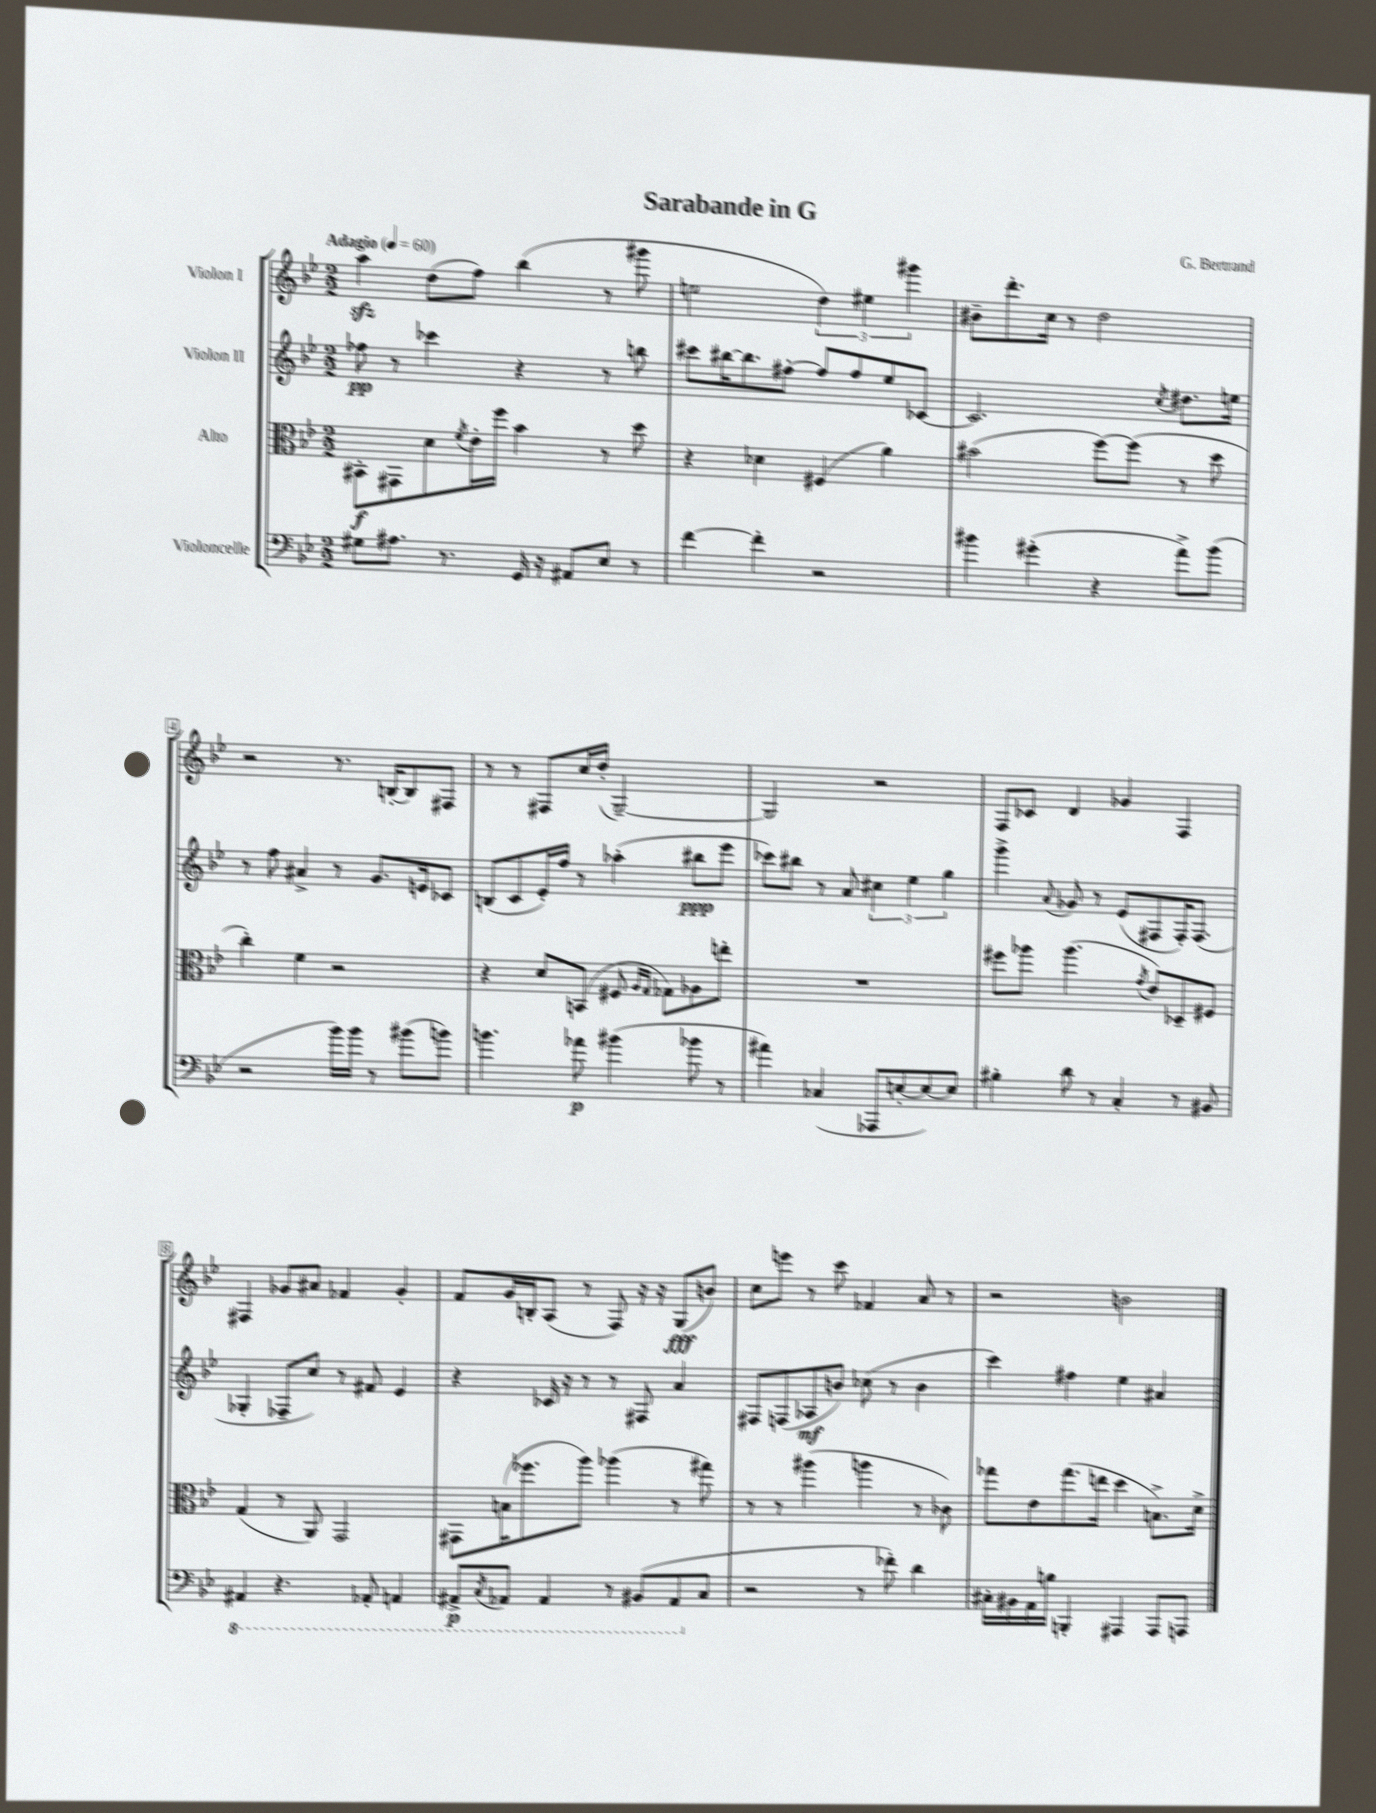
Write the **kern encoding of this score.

**kern	**kern	**kern	**kern
*staff4	*staff3	*staff2	*staff1
*clefF4	*clefC3	*clefG2	*clefG2
*k[b-e-]	*k[b-e-]	*k[b-e-]	*k[b-e-]
*M2/2	*M2/2	*M2/2	*M2/2
*MM60	*MM60	*MM60	*MM60
8G#	8BB#'	8ff-	4aa
8.A#	8GG#	8r	.
.	8d	4ccc-	(8dd
8.r	.	.	.
.	8qf	.	.
.	16e-'	.	8ff)
.	16ff	.	.
16GG	4b-	4r	(4bb-
16r	.	.	.
8AA#	.	.	.
8E-	8r	8r	8r
8r	8dd	8bb	8ggg#
=	=	=	=
[4f	4r	8ccc#	2ee
.	.	[16bb#	.
.	.	8.bb#]	.
4f']	4d-	.	.
.	.	[8ff#'	.
2r	(4F#	8ff#]	6dd)
.	.	8ff#	.
.	.	.	6ee#
.	4a)	8ee-	.
.	.	.	6ggg#
.	.	[8c-	.
=	=	=	=
4b#	(2b#	2.c-]	8b#~
.	.	.	8.ddd'
(4g#'	.	.	.
.	.	.	16cc
.	.	.	8r
4r	[8ff)	.	2dd
.	(8ff]	.	.
.	.	8qcc	.
8a^)	8r	8.dd#	.
(8b#	8dd	.	.
.	.	16ee	.
=	=	=	=
2r	4cc')	8r	2r
.	.	8ff	.
.	4f	4a#^	.
16b-)	2r	8r	8.r
16b-	.	.	.
8r	.	8.g	.
.	.	.	[16B'
(8b#	.	.	8B]
.	.	16e	.
8b)	.	8c-	8F#
=	=	=	=
4.b	4r	(8B	8r
.	.	8c	8r
.	8d	16e-')	8F#
.	.	16ff	.
8a-	(8BB	8r	16cc
.	.	.	(16dd'
(4b#	8F#	(4aa-'	[2G~)
.	16qqA	.	.
.	16qqG	.	.
.	8G-)	.	.
8b-	8A-	8bb#	.
8r	8ee'	8eee-	.
=	=	=	=
4a#)	1r	8ccc-)	2G]
.	.	8bb#	.
(4C-	.	8r	.
.	.	8a	.
8AAA-	.	6cc#	2r
[8E'	.	.	.
.	.	6ee-	.
8E_)	.	.	.
.	.	6gg	.
8E]	.	.	.
=	=	=	=
4B#'	8ff#	4ggg^	8F
.	8aa-	.	8c-
.	.	8qqa	.
8d	(4.aa-	8g-	4d
8r	.	8r	.
4C'	.	(8e-	4g-
.	8qg	.	.
.	8e-)	8F#	.
8r	8D-~	16F#')	4F
.	.	(8.F#	.
8BB#	8F#	.	.
=	=	=	=
4AAA#	(4G	4G-'	4F#
4.r	8r	8F-~	8g-
.	8AA)	8cc)	8a#
.	2GG	8r	4f-
8AAA-'	.	8f#	.
4AAA	.	4e-	4g-'
=	=	=	=
8AAA#^	8GG#	4r	8f
8qCC	.	.	.
8AAA-	(16B	.	16g
.	8.ff-	.	16B'
4AAA-	.	16c-	(8A
.	.	16r	.
.	8aa)	8r	8r
8r	(4aa-	8r	8F)
(8BBB#	.	8F#	16r
.	.	.	16r
8AAA-	8r	4a	(8G
8C	8gg#)	.	8b)
=	=	=	=
2r	8r	8F#	8cc
.	8r	(8F	8eee
.	(4aa#	8A-	8r
.	.	8b)	8ccc
8r	4aa	(8cc-	4f-
8f-')	.	8r	.
4d	8r	4b	8a
.	8c-)	.	8r
=	=	=	=
16C#'	8gg-	4ccc)	2r
16BB#	.	.	.
16AA	8e-	.	.
16B	.	.	.
4BBB'	(8.gg-	4ff#	.
.	16ee	.	.
4AAA#	4dd	4ee-	2b
8AAA#	8.B^)	4a#	.
8AAA	.	.	.
.	16d^	.	.
==	==	==	==
*-	*-	*-	*-
